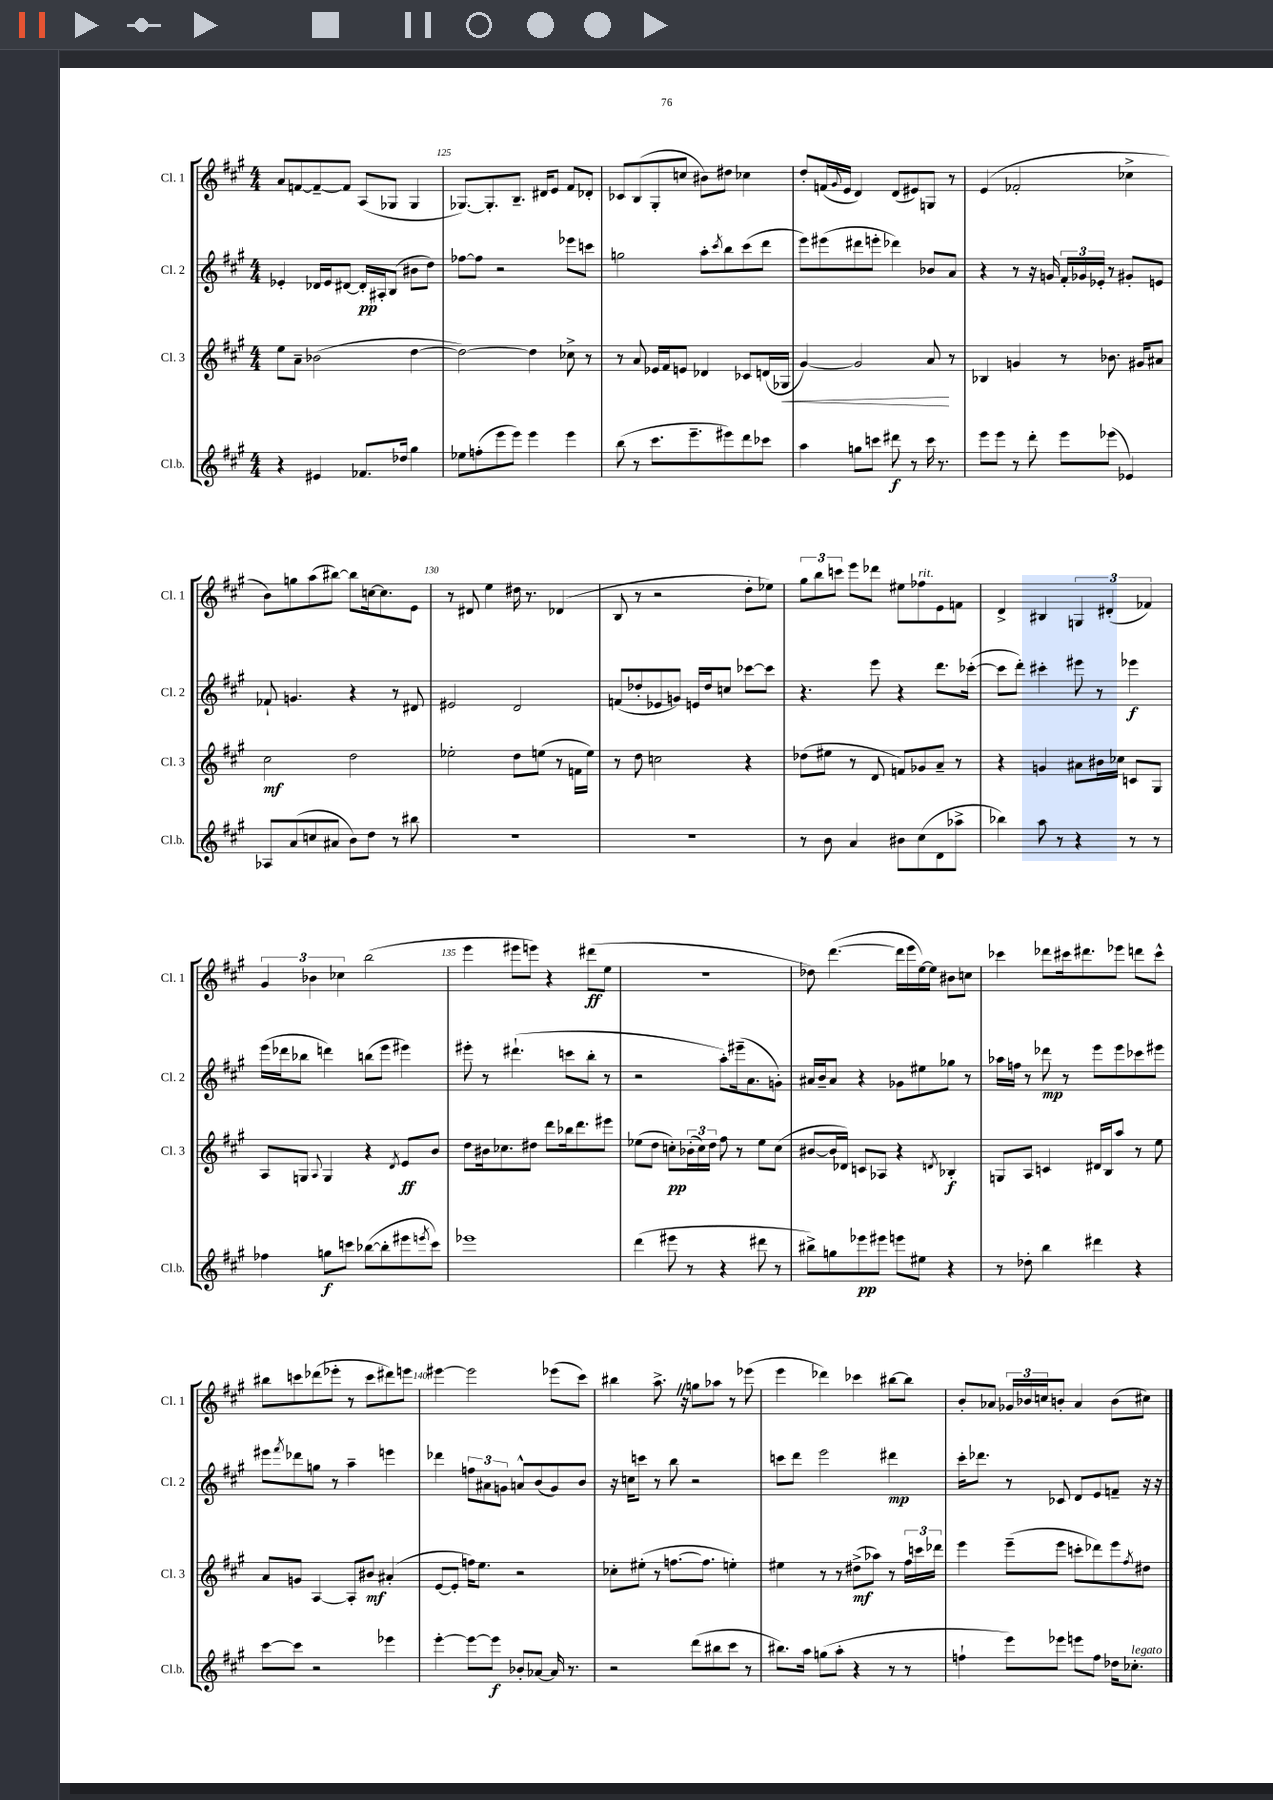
<<
\new StaffGroup <<
\new Staff = "s0" \with { instrumentName = "Cl. 1" shortInstrumentName = "Cl. 1" } {
    \clef treble \key a \major \numericTimeSignature \time 4/4
    a'8 f'8~ f'8~-- f'8 a8( ges8 ges4 |
    ges8.~) ges8.-. b8.-- dis'16 e'8 fis'8 des'8-. |
    ces'8 b8( gis8-. c''8 bis'8) dis''8 ces''4 |
    d''8-. f'16( \appoggiatura { gis'8 } e'16 d'4) d'8( eis'8) g8 r8 |
    e'4( fes'2-. ces''4-> |
    b'8) g''8 a''8( bis''8~) bis''8 c''16~ c''8. e'8 |
    r8 dis'8 e''4 dis''16 r8. des'4( |
    b8 r8 r2 d''8-. ees''8) |
    \tuplet 3/2 { gis''8 b''8 c'''8 } e'''8 des'''8 eis''8 fes''8^\markup { \italic "rit." } e'8 f'8 |
    d'4-> bis4 \tuplet 3/2 { g4 dis'4-.( fes'4) } |
    \tuplet 3/2 { gis'4 bes'4 ces''4 } b''2( |
    e'''4 eis'''8 e'''8) r4 dis'''8\ff( e''8 |
    R1 |
    des''8) d'''4.~( d'''16 e'''16 e''16~) e''16 bis'8 c''8 |
    ces'''4 des'''8 cis'''16 dis'''8. ees'''8 d'''8 cis'''8-^ |
    bis''8 c'''8 des'''8( ees'''8-. r8 c'''8 dis'''8) e'''8 |
    eis'''4~ eis'''2 ees'''8( cis'''8) |
    bis''4 a''8.-> \once \override BreathingSign.text = \markup { \musicglyph "scripts.caesura.straight" } \breathe r16 g''8 aes''8 r8 ees'''8( |
    e'''4 des'''4) ces'''4 bis''8~ bis''8 |
    b'8-. aes'8 \tuplet 3/2 { ges'16 bes'16 c''16 } b'8-. aes'4 b'8( cis''8) \bar "|." |
}
\new Staff = "s1" \with { instrumentName = "Cl. 2" shortInstrumentName = "Cl. 2" } {
    \clef treble \key a \major \numericTimeSignature \time 4/4
    ees'4-. des'16 ees'16 dis'8~ dis'16-.\pp ais16-. b8( bis'8 d''8) |
    fes''8~ fes''8 r2 ees'''8 c'''8 |
    g''2 a''8-. \acciaccatura { cis'''8 } b''8 cis'''8( d'''8 |
    e'''8) eis'''8( dis'''8 e'''8-. des'''4) bes'8 a'8 |
    r4 r8 r16 g'16 \tuplet 3/2 { fis'16-. ges'16 ees'16-. } r8 gis'8-. e'8 |
    fes'8-! g'4. r4 r8 dis'8 |
    eis'2 d'2 |
    f'8( des''8-. ees'8 g'8) e'16 des''16 c''8 ces'''8~ ces'''8 |
    r4. e'''8 r4 d'''8. ces'''16~-.( |
    ces'''8 d'''8-.) cis'''4-. eis'''8 r8 ees'''4\f |
    e'''16( des'''16 bes''8 d'''4) b''8( e'''8 eis'''4) |
    eis'''8-. r8 dis'''4.-!( c'''8 b''8-. r8 |
    r2 a''8-.) eis'''16--( a'8. g'8-.) |
    ais'16 b'16-- ais'8 r4 ges'8 eis''8 ges''8 r8 |
    aes''16 f''16 r8 des'''8\mp r8 e'''8 e'''8 ces'''8 eis'''8 |
    eis'''8 \acciaccatura { fis'''8 } des'''8 g''8 r8 a''4-- e'''4 |
    des'''4 \tuplet 3/2 { f''8 ais'8 g'8 } a'8-^ b'8( g'8) b'8 |
    r16 c''16 c'''8 r8 b''8 r2 |
    c'''8 d'''8 e'''2 dis'''4\mp |
    cis'''16-. des'''8. r8 ces'8 d'8 e'8 f'8-- r16 r16 \bar "|." |
}
\new Staff = "s2" \with { instrumentName = "Cl. 3" shortInstrumentName = "Cl. 3" } {
    \clef treble \key a \major \numericTimeSignature \time 4/4
    e''8 a'8-- bes'2( d''4~ |
    d''2~) d''4 ces''8-> r8 |
    r8 a'8 ees'16 fis'16 e'8 des'4 ces'8 d'16( ges16\< |
    gis'4~) gis'2 a'8\! r8 |
    bes4 g'4 r8 bes'8. gis'16 ais'8 |
    cis''2\mf d''2 |
    ees''2-. d''8 e''8( r8 f'16 e''16) |
    r8 d''8 c''2 r4 |
    des''8( eis''8 r8 d'8 f'8) ges'8 a'8-- r8 |
    r4 g'4 ais'8 bis'16 ces''16 c'8 gis8 |
    a8 g8 \appoggiatura { a8 } g4 r4 \acciaccatura { d'8 } e'8\ff b'8 |
    d''8 bis'16 ces''8. dis''8 d'''8 bes''16 d'''8. eis'''8 |
    ees''8( d''8 c''8-.\pp) \tuplet 3/2 { bes'16-.( c''16) d''16 } fis''8 r8 ees''8 c''8( |
    bis'8~ bis'16 des'16) c'8 aes8 r4 \acciaccatura { d'8 } bes4-.\f |
    g8 a8 c'4 dis'16 b16 a''8 r8 e''8 |
    a'8 g'8 a4~ a8-. bis'8\mf ais'4-.( |
    e'8~ e'8-. f''16) e''8. r2 |
    ces''8-. eis''8-.( r8 f''8.~ f''8. e''4-.) |
    eis''4 r8 r8 dis''8->\mf( aes''8) r8 \tuplet 3/2 { fis''16 c'''16 des'''16 } |
    e'''4 e'''8--( e'''8 c'''8-. des'''8) e'''8 \acciaccatura { fis''8 } dis''8 \bar "|." |
}
\new Staff = "s3" \with { instrumentName = "Cl.b." shortInstrumentName = "Cl.b." } {
    \clef treble \key a \major \numericTimeSignature \time 4/4
    r4 eis'4 fes'8. des''16 gis''4 |
    ees''8 f''8-.( e'''8 e'''8) e'''4 e'''4 |
    b''8( r8 cis'''8. e'''8.-- eis'''8) d'''8 ces'''8 |
    a''4 g''8 c'''8 dis'''8\f r8 c'''16 r8. |
    e'''8 e'''8 r8 d'''8-. e'''8 ees'''8( ees'4) |
    aes8 a'8( c''8 ais'8 b'8) d''8 r8 bis''8 |
    R1 |
    R1 |
    r8 b'8 a'4 bis'8 cis''8( d'8 aes''8-> |
    bes''4) a''8 r8 r4 r8 r8 |
    fes''4 g''8\f c'''8 bes''8~( bes''8-. eis'''8 \acciaccatura { e'''8 } c'''8) |
    ees'''1 |
    d'''4( eis'''8 r8 r4 dis'''8 r8 |
    bis''8->) g''8 ees'''8\pp eis'''8 e'''8 eis''8 r4 |
    r8 des''8-. b''4 dis'''4 r4 |
    cis'''8~ cis'''8 r2 ees'''4 |
    e'''4~-. e'''8~ e'''8\f bes'8-. aes'8~ aes'16 r8. |
    r2 d'''8( bis''8 cis'''8 r8 |
    bis''8.) a''16 g''8( a''8-. r4 r8 r8 |
    f''4-! e'''8) ees'''8 e'''8 f''8 des''16 ces''8.-.^\markup { \italic "legato" } \bar "|." |
}
>>
>>
\layout { \context { \Score currentBarNumber = #124 \override BarNumber.break-visibility = ##(#f #t #t) barNumberVisibility = #(every-nth-bar-number-visible 5) } }
